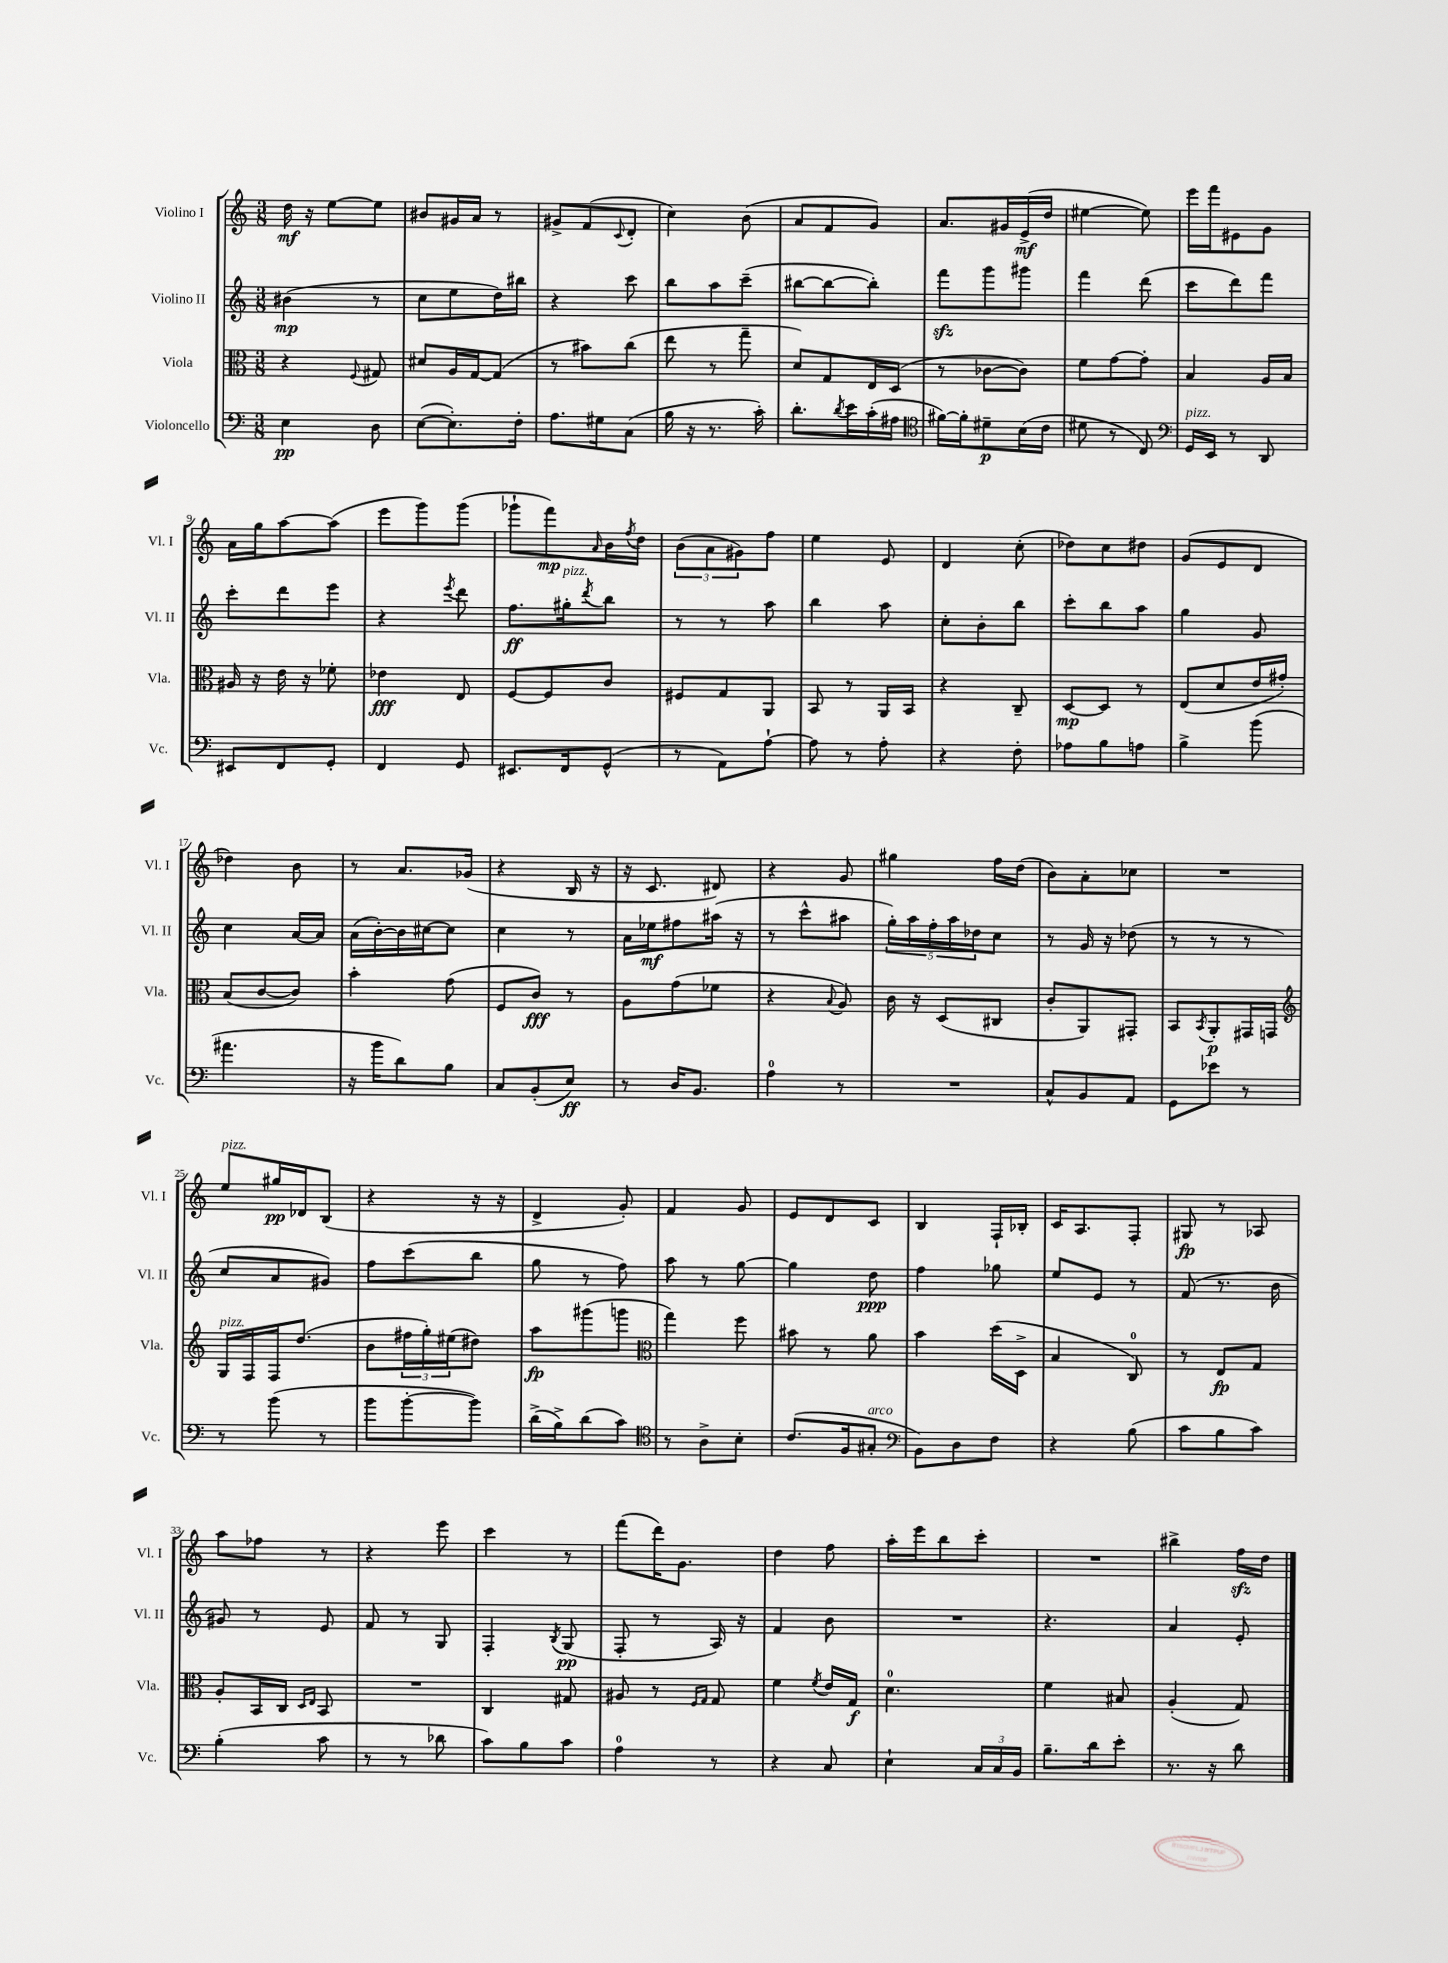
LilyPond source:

<<
\new StaffGroup <<
\new Staff = "s0" \with { instrumentName = "Violino I" shortInstrumentName = "Vl. I" } {
    \clef treble \key c \major \numericTimeSignature \time 3/8
    d''16\mf r16 e''8~ e''8 |
    bis'8 gis'16 a'16 r8 |
    gis'8-> f'8( \appoggiatura { c'8 } d'8-. |
    c''4) b'8( |
    a'8 f'8 g'8) |
    a'8. gis'16 e'16->\mf( d''16 |
    eis''4~ eis''8) |
    e'''16 f'''16 eis'8 g'8 |
    a'16 g''16 a''8~ a''8( |
    e'''8 g'''8) g'''8( |
    ges'''8-! f'''8\mp) \grace { a'16 } b'16 \acciaccatura { f''8 } d''16 |
    \tuplet 3/2 { b'8( a'8 gis'8) } f''8 |
    e''4 e'8 |
    d'4 c''8-.( |
    des''8) c''8 dis''8 |
    g'8( e'8 d'8 |
    des''4) b'8 |
    r8 a'8. ges'16( |
    r4 b16 r16 |
    r16 c'8. dis'8) |
    r4 g'8 |
    gis''4 f''16 d''16( |
    b'8) a'8-. ces''8 |
    R4. |
    e''8^\markup { \italic "pizz." } gis''16\pp des'16 b8( |
    r4 r16 r16 |
    d'4-> g'8-.) |
    f'4 g'8 |
    e'8 d'8 c'8 |
    b4 f16-! bes16-. |
    c'16 a8. f8-. |
    gis8\fp r8 aes8 |
    a''8 fes''8 r8 |
    r4 e'''8 |
    c'''4 r8 |
    f'''8( d'''16) g'8. |
    d''4 f''8 |
    a''16-. e'''16 b''8 c'''8-. |
    R4. |
    bis''4-> f''16\sfz d''16 \bar "|." |
}
\new Staff = "s1" \with { instrumentName = "Violino II" shortInstrumentName = "Vl. II" } {
    \clef treble \key c \major \numericTimeSignature \time 3/8
    bis'4\mp( r8 |
    c''8 e''8 d''16) bis''16 |
    r4 c'''8 |
    b''8 a''8 c'''8--( |
    bis''8~ bis''8~ bis''8-.) |
    f'''8\sfz g'''8 gis'''8 |
    f'''4 d'''8( |
    c'''8 d'''8) f'''8 |
    c'''8-. d'''8 e'''8 |
    r4 \acciaccatura { e'''8 } d'''8 |
    f''8.\ff gis''16-.^\markup { \italic "pizz." } \acciaccatura { d'''8 } b''8 |
    r8 r8 a''8 |
    b''4 a''8 |
    c''8-. b'8-. b''8 |
    c'''8-. b''8 a''8 |
    g''4 g'8 |
    c''4 a'16~ a'16 |
    a'16( b'16~-.) b'16 cis''16~ cis''8 |
    c''4 r8 |
    a'16 ees''16\mf fis''8 ais''16( r16 |
    r8 c'''8-^ ais''8 |
    \tuplet 5/4 { g''16-.) a''16 f''16-. a''16 des''16 } c''8 |
    r8 g'16 r16 des''8( |
    r8 r8 r8 |
    c''8 a'8 gis'8) |
    f''8 c'''8( b''8 |
    g''8 r8 f''8) |
    a''8 r8 g''8~ |
    g''4 d''8\ppp |
    f''4 ges''8 |
    e''8 e'8 r8 |
    f'8( r8. b'16 |
    gis'8) r8 e'8 |
    f'8 r8 g8 |
    f4-. \acciaccatura { b8 } g8\pp( |
    f8-. r8 a16) r16 |
    f'4 b'8 |
    R4. |
    r4. |
    a'4 e'8-. \bar "|." |
}
\new Staff = "s2" \with { instrumentName = "Viola" shortInstrumentName = "Vla." } {
    \clef alto \key c \major \numericTimeSignature \time 3/8
    r4 \appoggiatura { f8 } gis8 |
    dis'8 a16 g16~ g8( |
    r8 bis'8) c''8( |
    e''8 r8 g''8-- |
    d'8) g8 e16 d16( |
    r8 ces'8~ ces'8) |
    f'8 g'8~ g'8-. |
    b4 a16 b16 |
    ais16 r16 e'16 r16 fes'8-. |
    ees'4\fff e8 |
    f8~ f8 c'8 |
    fis8 g8 a,8 |
    b,8 r8 a,16 b,16 |
    r4 c8-- |
    d8~\mp d8 r8 |
    e8( d'8 e'16 gis'16-.) |
    b8( c'8~ c'8) |
    b'4-. g'8( |
    f8 c'8\fff) r8 |
    a8 g'8( fes'8 |
    r4 \appoggiatura { b8 } a8) |
    c'16 r16 d8( cis8 |
    c'8-. a,8) gis,8-. |
    b,8 \acciaccatura { b,8 } a,8-.\p gis,16 g,16 |
    \clef treble g16^\markup { \italic "pizz." } f16 f16 d''8.( |
    b'8 \tuplet 3/2 { fis''16 g''16-.) eis''16( } dis''8) |
    a''8\fp gis'''8( g'''8 |
    \clef alto g''4) f''8 |
    bis'8 r8 a'8 |
    b'4 d''16( d16-> |
    b4 c8-0) |
    r8 e8\fp g8 |
    a8-. b,16 c16 \grace { d16 e16 } b,8 |
    R4. |
    c4 gis8 |
    ais8 r8 \grace { f16 g16 } g8 |
    f'4 \acciaccatura { f'8 } e'16 g16\f |
    d'4.-0 |
    f'4 bis8 |
    a4-.( g8) \bar "|." |
}
\new Staff = "s3" \with { instrumentName = "Violoncello" shortInstrumentName = "Vc." } {
    \clef bass \key c \major \numericTimeSignature \time 3/8
    e4\pp d8 |
    e8~( e8.-.) f16-. |
    a8. gis16 c8( |
    b16 r16 r8. c'16-.) |
    d'8.-. \acciaccatura { d'8 } e'16 c'16-.( ais16 |
    \clef tenor fis'16~) fis'16-. dis'8--\p b16( c'16 |
    dis'8 r8 c8) |
    \clef bass g,16^\markup { \italic "pizz." } e,16 r8 d,8 |
    eis,8 f,8 g,8-. |
    f,4 g,8 |
    eis,8. f,16 g,8-^( |
    r8 a,8) a8~-! |
    a8 r8 a8-. |
    r4 f8-. |
    aes8 b8 a8 |
    b4-> b'8( |
    ais'4. |
    r16 b'16 d'8) b8 |
    c8 b,8-.( e8\ff) |
    r8 d16 b,8. |
    a4-0 r8 |
    R4. |
    c8-^ b,8 a,8 |
    g,8 ees'8 r8 |
    r8 b'8( r8 |
    b'8 b'8~-. b'8) |
    d'16->( b16->) d'8( c'8) |
    \clef tenor r8 a8-> b8-. |
    c'8.( f16 gis8-.^\markup { \italic "arco" } |
    \clef bass b,8) d8 f8 |
    r4 b8( |
    c'8 b8 c'8) |
    b4-.( c'8 |
    r8 r8 des'8 |
    c'8) b8 c'8 |
    a4-0 r8 |
    r4 c8 |
    e4-! \tuplet 3/2 { c16 c16 b,16 } |
    b8.-- d'16 e'8-. |
    r8. r16 d'8 \bar "|." |
}
>>
>>
